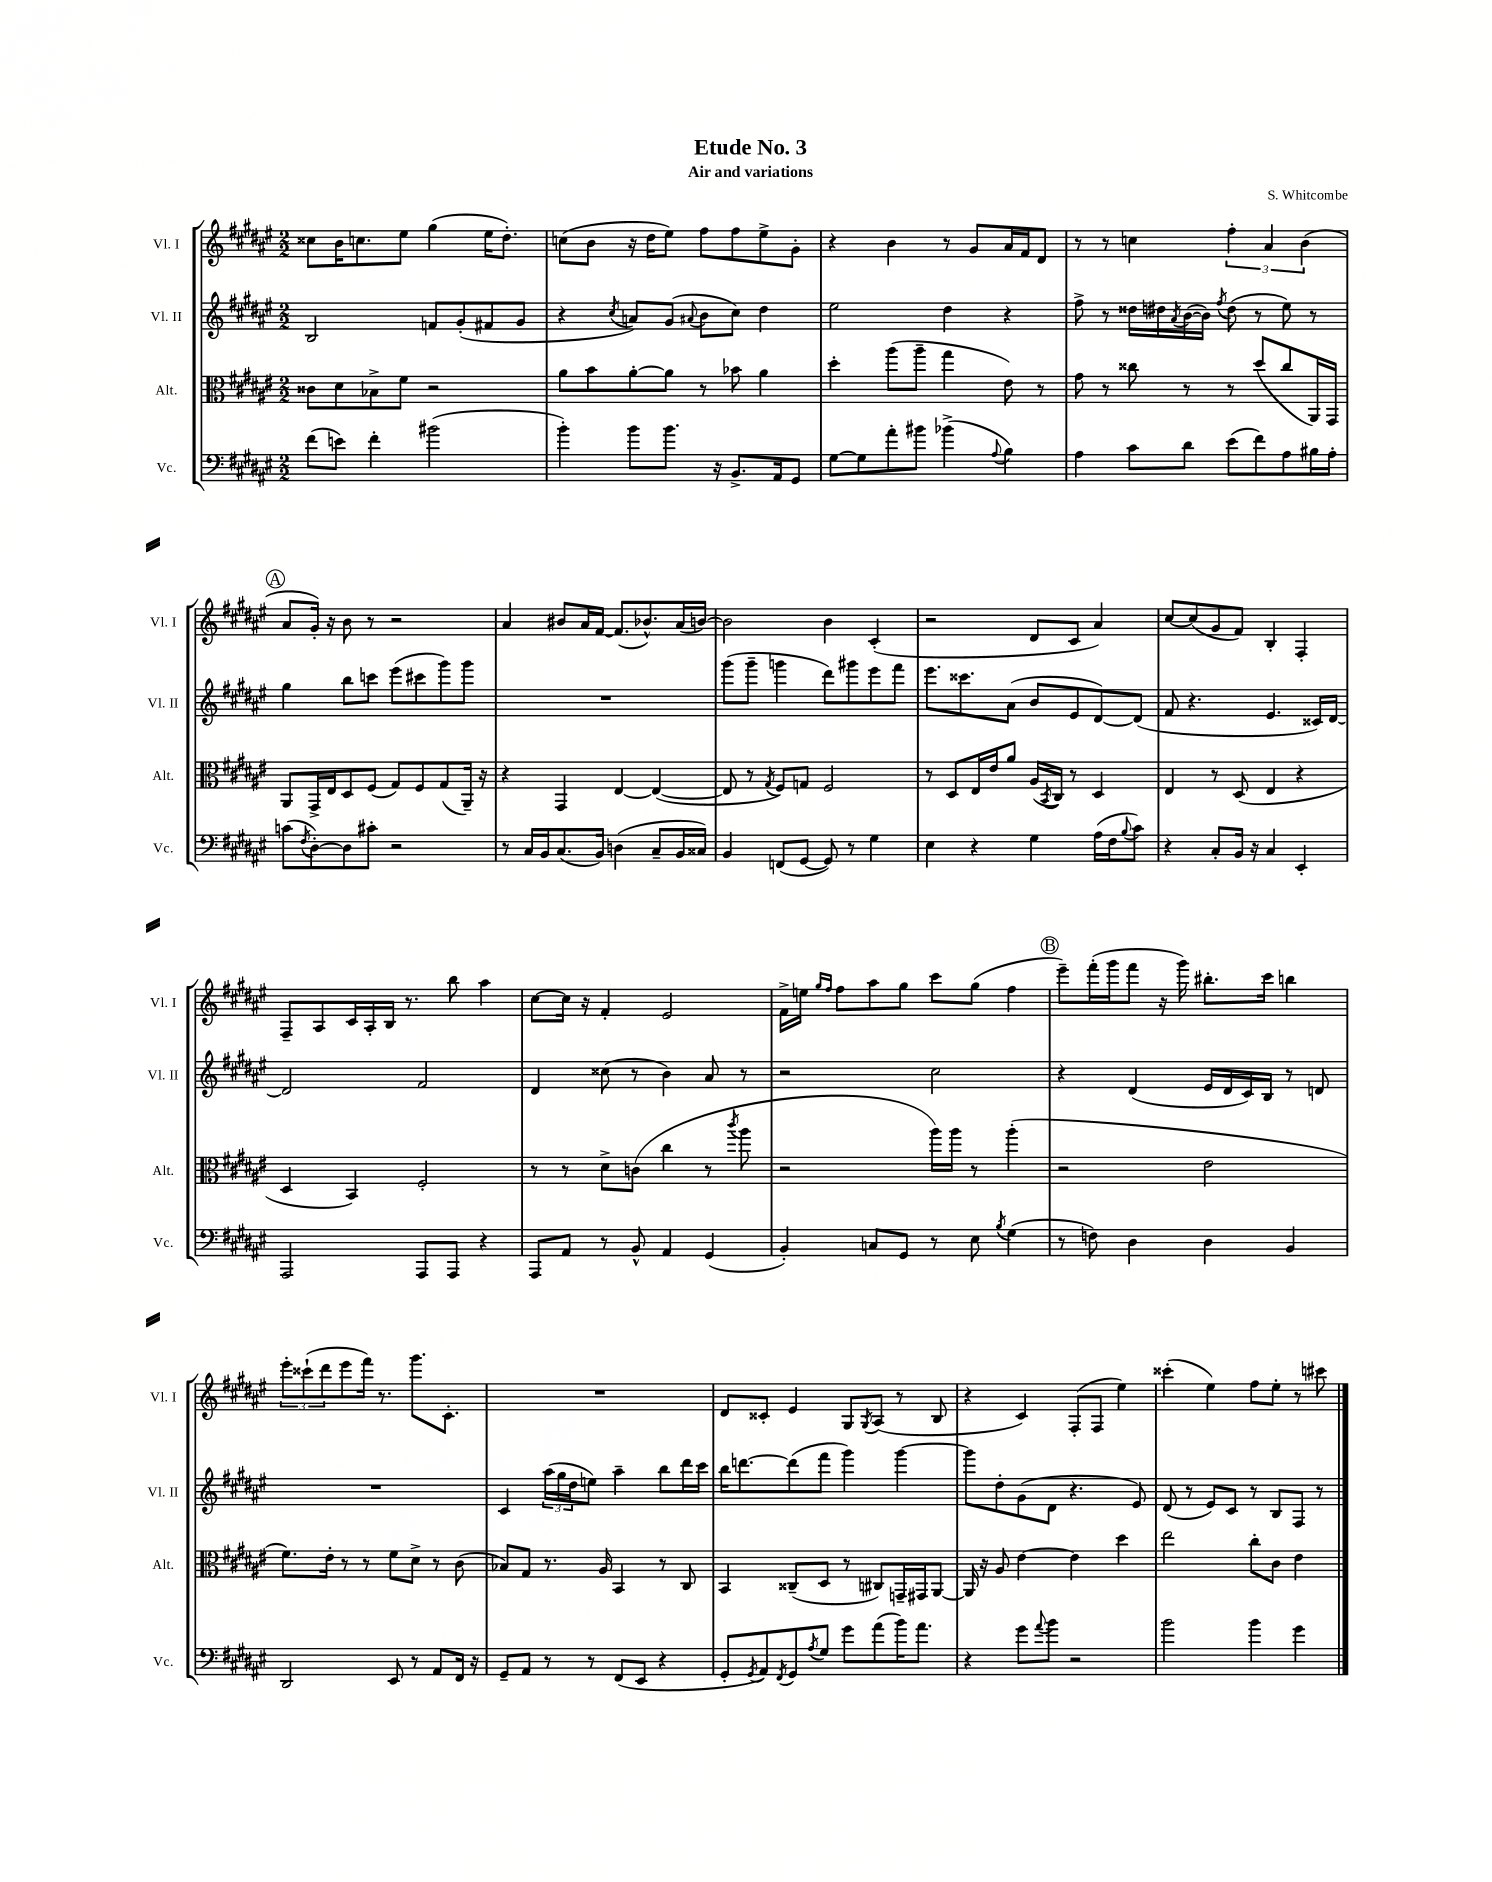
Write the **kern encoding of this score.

**kern	**kern	**kern	**kern
*staff4	*staff3	*staff2	*staff1
*clefF4	*clefC3	*clefG2	*clefG2
*k[f#c#g#d#a#e#]	*k[f#c#g#d#a#e#]	*k[f#c#g#d#a#e#]	*k[f#c#g#d#a#e#]
*M2/2	*M2/2	*M2/2	*M2/2
(8f#	8c##	2B	8cc##
8e)	8d#	.	16b
.	.	.	8.cc
4f#'	8B-^	.	.
.	8f#	.	8ee#
(2b#	2r	8f	(4gg#
.	.	(8g#'	.
.	.	8f#	16ee#
.	.	.	8.dd#')
.	.	8g#	.
=	=	=	=
4b')	8a#	4r	(8cc
.	8b	.	8b
.	.	8qcc#	.
8b	[8a#'	8a)	16r
.	.	.	16dd#
8.b	8a#]	(8g#	8ee#)
.	.	8qqa#	.
.	8r	8b	8ff#
16r	.	.	.
8.BB^	8b-	8cc#)	8ff#
.	4a#	4dd#	8ee#^
16AA#	.	.	.
8GG#	.	.	8g#'
=	=	=	=
[8G#	4dd#'	2ee#	4r
8G#]	.	.	.
8a#'	(8aa#	.	4b
8b#	8aa#~	.	.
(4b-^	4gg#	4dd#	8r
.	.	.	8g#
8qqA#	.	.	.
4B)	8e#)	4r	16a#
.	.	.	16f#
.	8r	.	8d#
=	=	=	=
4A#	8g#	8ff#^	8r
.	8r	8r	8r
8c#	8cc##	16dd##	4cc
.	.	16dd#	.
.	.	8qa#	.
8d#	8r	([16b	.
.	.	16b])	.
.	.	8qff#	.
(8e#	8r	(8dd#	6ff#'
8f#)	(8dd#	8r	.
.	.	.	6a#
8A#	8cc##	8ee#)	.
.	.	.	(6b
16B#	16AA#)	8r	.
16A#'	16GG#	.	.
=	=	=	=
(8c	8AA#	4gg#	8a#
8qF#	.	.	.
[8D#')	16GG#^	.	16g#')
.	16E#	.	16r
8D#]	8D#	8bb	8b
8c#'	(8F#	8ccc	8r
2r	8G#)	(8eee#	2r
.	8F#	8ccc#	.
.	(8G#	8ggg#)	.
.	16AA#~)	8ggg#	.
.	16r	.	.
=	=	=	=
8r	4r	1r	4a#
16C#	.	.	.
16BB	.	.	.
(8.C#	4GG#	.	8b#
.	.	.	16a#
16BB)	.	.	[16f#
(4D	[4E#	.	(8.f#]
.	.	.	8.b-^^)
8C#~	(4E#_	.	.
16BB	.	.	(16a#
16C##)	.	.	[16b)
=	=	=	=
4BB	8E#]	(8ggg#	2b]
.	8r	8ggg#~	.
.	8qG#	.	.
(8FF	8F#)	4ggg	.
[8GG#	8G	.	.
8GG#])	2F#	8ddd#)	4b
8r	.	8ggg#	.
4G#	.	8eee#	(4c#'
.	.	8fff#	.
=	=	=	=
4E#	8r	8.eee#	2r
.	8D#	.	.
.	.	8.ccc##	.
4r	16E#	.	.
.	16e#	.	.
.	8a#	(8a#	.
4G#	(16A#	8b	8d#
.	8qBB	.	.
.	16C#)	.	.
.	8r	8e#	8c#
(16A#	4D#	[8d#)	4a#)
16F#	.	.	.
8qqB	.	.	.
8c#)	.	(8d#]	.
=	=	=	=
4r	4E#	8f#	[8cc#
.	.	4.r	(8cc#]
8C#'	8r	.	8g#
16BB	(8D#	.	8f#)
16r	.	.	.
4C#	4E#	4.e#	4B'
4EE#'	4r	.	4F#'
.	.	16c##)	.
.	.	[16d#	.
=	=	=	=
2AAA#	4D#	2d#]	8F#~
.	.	.	8A#
.	4BB)	.	16c#
.	.	.	16A#'
.	.	.	16B
.	.	.	8.r
8AAA#	2F#'	2f#	.
8AAA#	.	.	8bb
4r	.	.	4aa#
=	=	=	=
8AAA#	8r	4d#	[8cc#
8AA#	8r	.	16cc#]
.	.	.	16r
8r	8d#^	(8cc##	4f#'
8BB^^	(8c	8r	.
4AA#	4cc#	4b)	2e#
(4GG#	8r	8a#	.
.	8qccc#	.	.
.	8aa#	8r	.
=	=	=	=
4BB')	2r	2r	16f#^
.	.	.	16ee
.	.	.	16qqgg#
.	.	.	16qqff#
.	.	.	8ff#
8C	.	.	8aa#
8GG#	.	.	8gg#
8r	16aa#)	2cc#	8ccc#
.	16aa#	.	.
8E#	8r	.	(8gg#
8qB	.	.	.
(4G#	(4aa#'	.	4ff#
=	=	=	=
8r	2r	4r	8eee#~)
8F)	.	.	(16fff#'
.	.	.	16ggg#
4D#	.	(4d#	8fff#
.	.	.	16r
.	.	.	16ggg#)
4D#	2e#	16e#	8.bb#'
.	.	16d#	.
.	.	16c#)	.
.	.	16B	16ccc#
4BB	.	8r	4bb
.	.	8d	.
=	=	=	=
2DD#	8.f#)	1r	12eee#'
.	.	.	(12ccc##`
.	.	.	12ddd#
.	16e#'	.	.
.	8r	.	8eee#
.	8r	.	16fff#)
.	.	.	8.r
8EE#	8f#	.	.
8r	8d#^	.	8.ggg#
8AA#	8r	.	.
.	.	.	8.c#'
16FF#	(8c#	.	.
16r	.	.	.
=	=	=	=
8GG#~	8B-)	4c#	1r
8AA#	8G#	.	.
8r	8.r	(24aa#	.
.	.	24gg#	.
.	.	24dd#	.
8r	.	8ee)	.
.	16A#	.	.
(8FF#	4BB	4aa#~	.
8EE#	.	.	.
4r	8r	8bb	.
.	8C#	16ddd#	.
.	.	16ccc#	.
=	=	=	=
8GG#'	4BB	16bb	8d#
.	.	[8.ddd	.
8qGG#	.	.	.
8AA#)	.	.	8c##'
8qFF#	.	.	.
8GG#	(8C##~	(8ddd]	4e#
8qA#	.	.	.
8G#	8D#	8fff#	.
8g#	8r	4ggg#)	8G#
.	.	.	8qG#
(8a#	8C#)	.	(8A#
16b)	16GG~	[4ggg#	8r
8.a#	16GG#	.	.
.	[8AA#	.	8B
=	=	=	=
4r	16AA#]	8ggg#]	4r
.	16r	.	.
.	8A#	8dd#'	.
8g#	[4e#	(8g#	4c#)
8qqa#	.	.	.
8b	.	8d#	.
2r	4e#]	4.r	(8F#'
.	.	.	8F#
.	4dd#	.	4ee#)
.	.	8e#)	.
=	=	=	=
2b	2ee#	(8d#	(4ccc##'
.	.	8r	.
.	.	8e#)	4ee#)
.	.	8c#	.
4b	8cc#'	8r	8ff#
.	8c#	8B	8ee#'
4g#	4e#	8F#	8r
.	.	8r	8ccc#
==	==	==	==
*-	*-	*-	*-
